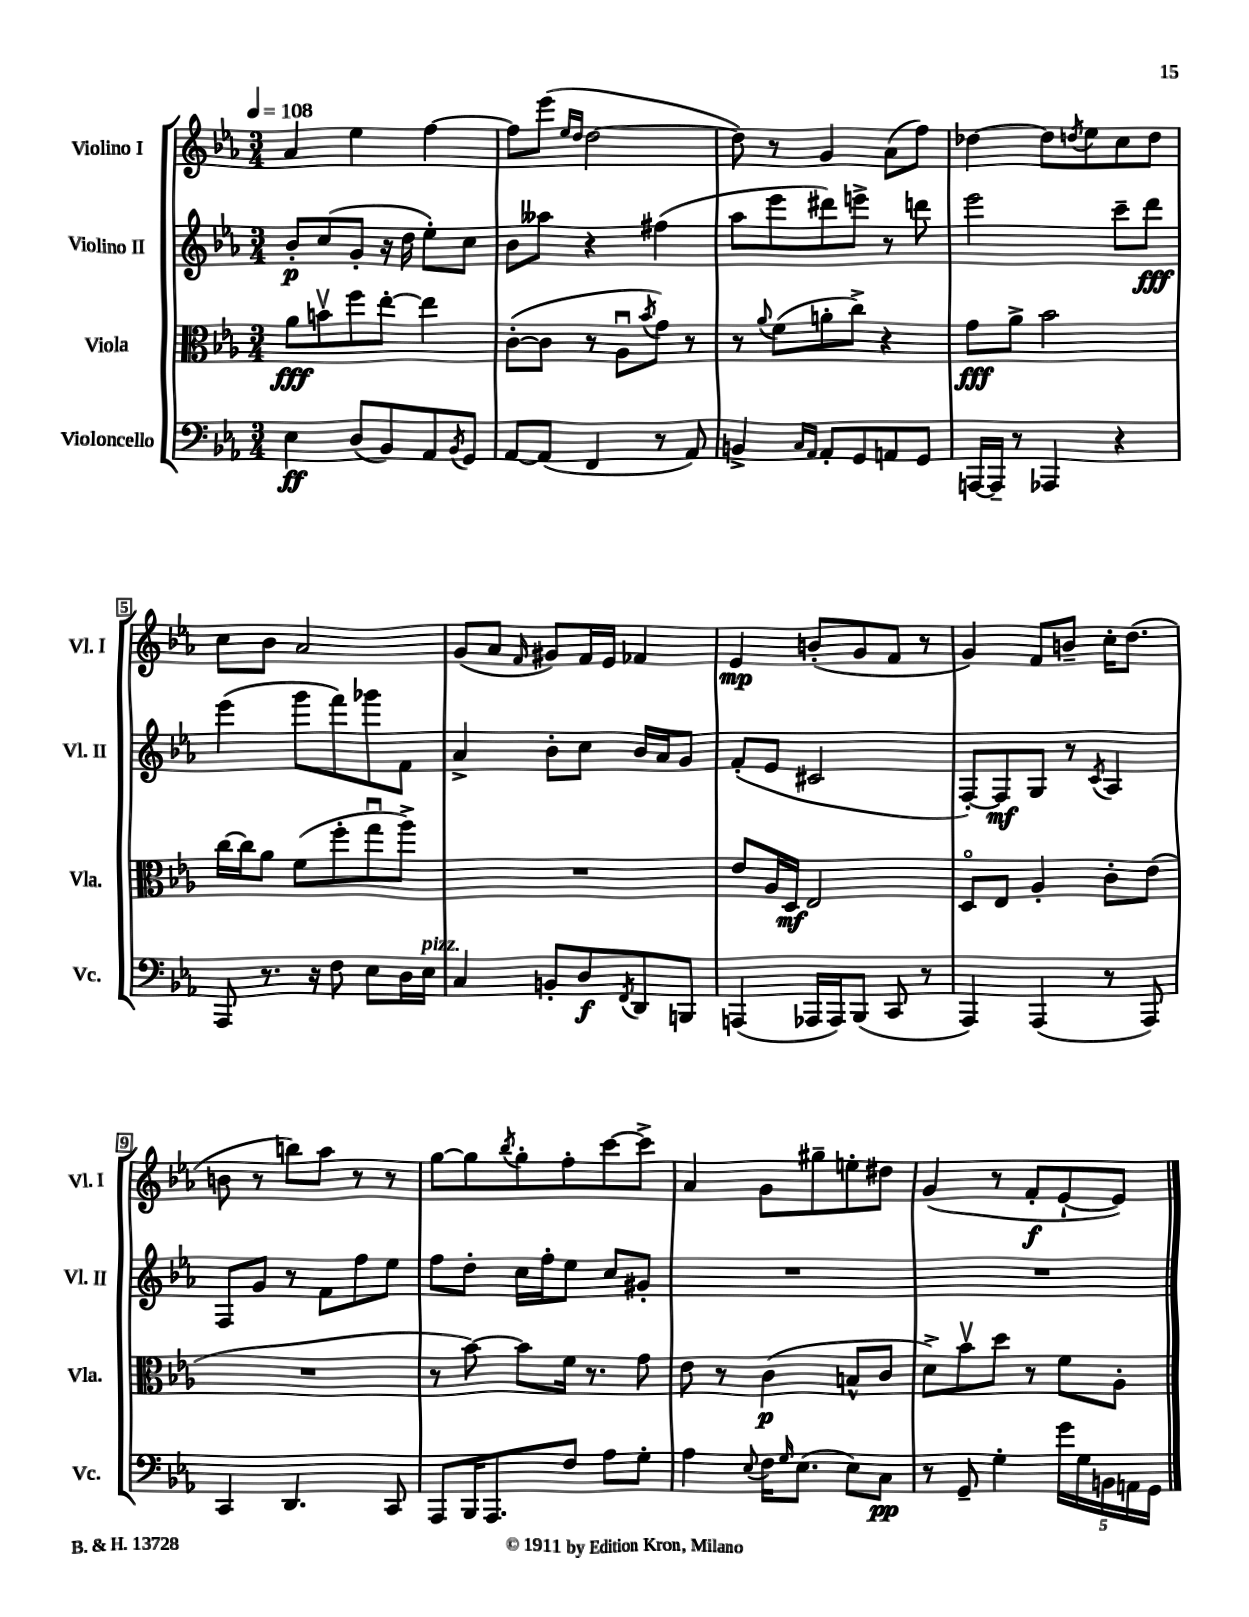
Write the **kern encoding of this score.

**kern	**kern	**kern	**kern
*staff4	*staff3	*staff2	*staff1
*clefF4	*clefC3	*clefG2	*clefG2
*k[b-e-a-]	*k[b-e-a-]	*k[b-e-a-]	*k[b-e-a-]
*M3/4	*M3/4	*M3/4	*M3/4
*MM108	*MM108	*MM108	*MM108
4E-	8a-	8b-'	4a-
.	8bv	(8cc	.
(8D	8ff	8g'	4ee-
8BB-)	[8ee-'	16r	.
.	.	16dd	.
8AA-	4ee-]	8ee-')	[4ff
8qBB-	.	.	.
8GG	.	8cc	.
=	=	=	=
[8AA-	([8c'	8b-	8ff]
(8AA-]	8c]	8aa--	(8eee-
.	.	.	16qqee-
.	.	.	16qqdd
4FF	8r	4r	[2dd
.	8A-u	.	.
.	8qb-	.	.
8r	8g)	(4ff#	.
8AA-)	8r	.	.
=	=	=	=
4BB^	8r	8aa-	8dd])
.	8qqa-	.	.
.	(8f	8eee-	8r
16qqC	.	.	.
16qqAA-	.	.	.
8AA-'	8a'	8ddd#)	4g
8GG	8cc^)	8eee^	.
8AA	4r	8r	(8a-
8GG	.	8ddd	8ff)
=	=	=	=
[16AAA	8g	2eee-	[4dd-
16AAA~]	.	.	.
8r	8a-^	.	.
4AAA-	2b-	.	8dd-]
.	.	.	8qdd
.	.	.	8ee-
4r	.	8ccc~	8cc
.	.	8ddd	8dd
=	=	=	=
8AAA-	[16cc	(4eee-	8cc
.	16cc]	.	.
8.r	8a-	.	8b-
.	(8f	8ggg	2a-
16r	.	.	.
8F	8ff'	8fff)	.
8E-	8ggu	8ggg-	.
16D	8aa-^)	8f	.
16E-	.	.	.
=	=	=	=
4C	2.r	4a-^	(8g
.	.	.	8a-
.	.	.	16qqf
8BB'	.	8b-'	8g#)
8D	.	8cc	16f
.	.	.	16e-
8qFF	.	.	.
8DD	.	16b-	4f-
.	.	16a-	.
8BBB	.	8g	.
=	=	=	=
(4AAA	8e-	(8f'	4e-
.	16A-	8e-	.
.	16D	.	.
16AAA-	2E-	2c#	(8b'
16AAA-)	.	.	.
(8BBB-	.	.	8g
8CC	.	.	8f
8r	.	.	8r
=	=	=	=
4AAA-)	8Do	[8F')	4g)
.	8E-	8F]	.
(4AAA-	4A-'	8G	8f
.	.	8r	8b~
.	.	8qc	.
8r	8c'	4A-	16cc'
.	.	.	(8.dd
8AAA-)	(8e-	.	.
=	=	=	=
4CC	2.r	8F	8b
.	.	8g	8r
4.DD	.	8r	8bb)
.	.	8f	8aa-
.	.	8ff	8r
8CC	.	8ee-	8r
=	=	=	=
8AAA-	8r	8ff	[8gg
16BBB-	[8b-)	8dd'	8gg]
8.AAA-	.	.	.
.	.	.	8qbb-
.	8b-]	16cc	8gg'
.	.	16ff'	.
8F	16f	8ee-	8ff'
.	8.r	.	.
8A-	.	8cc	[8ccc
8G'	8g	8g#'	8ccc^]
=	=	=	=
4A-	8e-	2.r	4a-
.	8r	.	.
8qqE-	.	.	.
16F	(4c	.	8g
16qqG	.	.	.
(8.E-	.	.	.
.	.	.	8gg#~
8E-)	8B^^	.	8ee'
8C	8c	.	8dd#
=	=	=	=
8r	8d^)	2.r	(4g
8GG~	8b-v	.	.
4G'	8dd	.	8r
.	8r	.	8f'
20g	8f	.	[8e-`
20G	.	.	.
20BB	.	.	.
.	8A-'	.	8e-])
20AA	.	.	.
20GG	.	.	.
==	==	==	==
*-	*-	*-	*-
